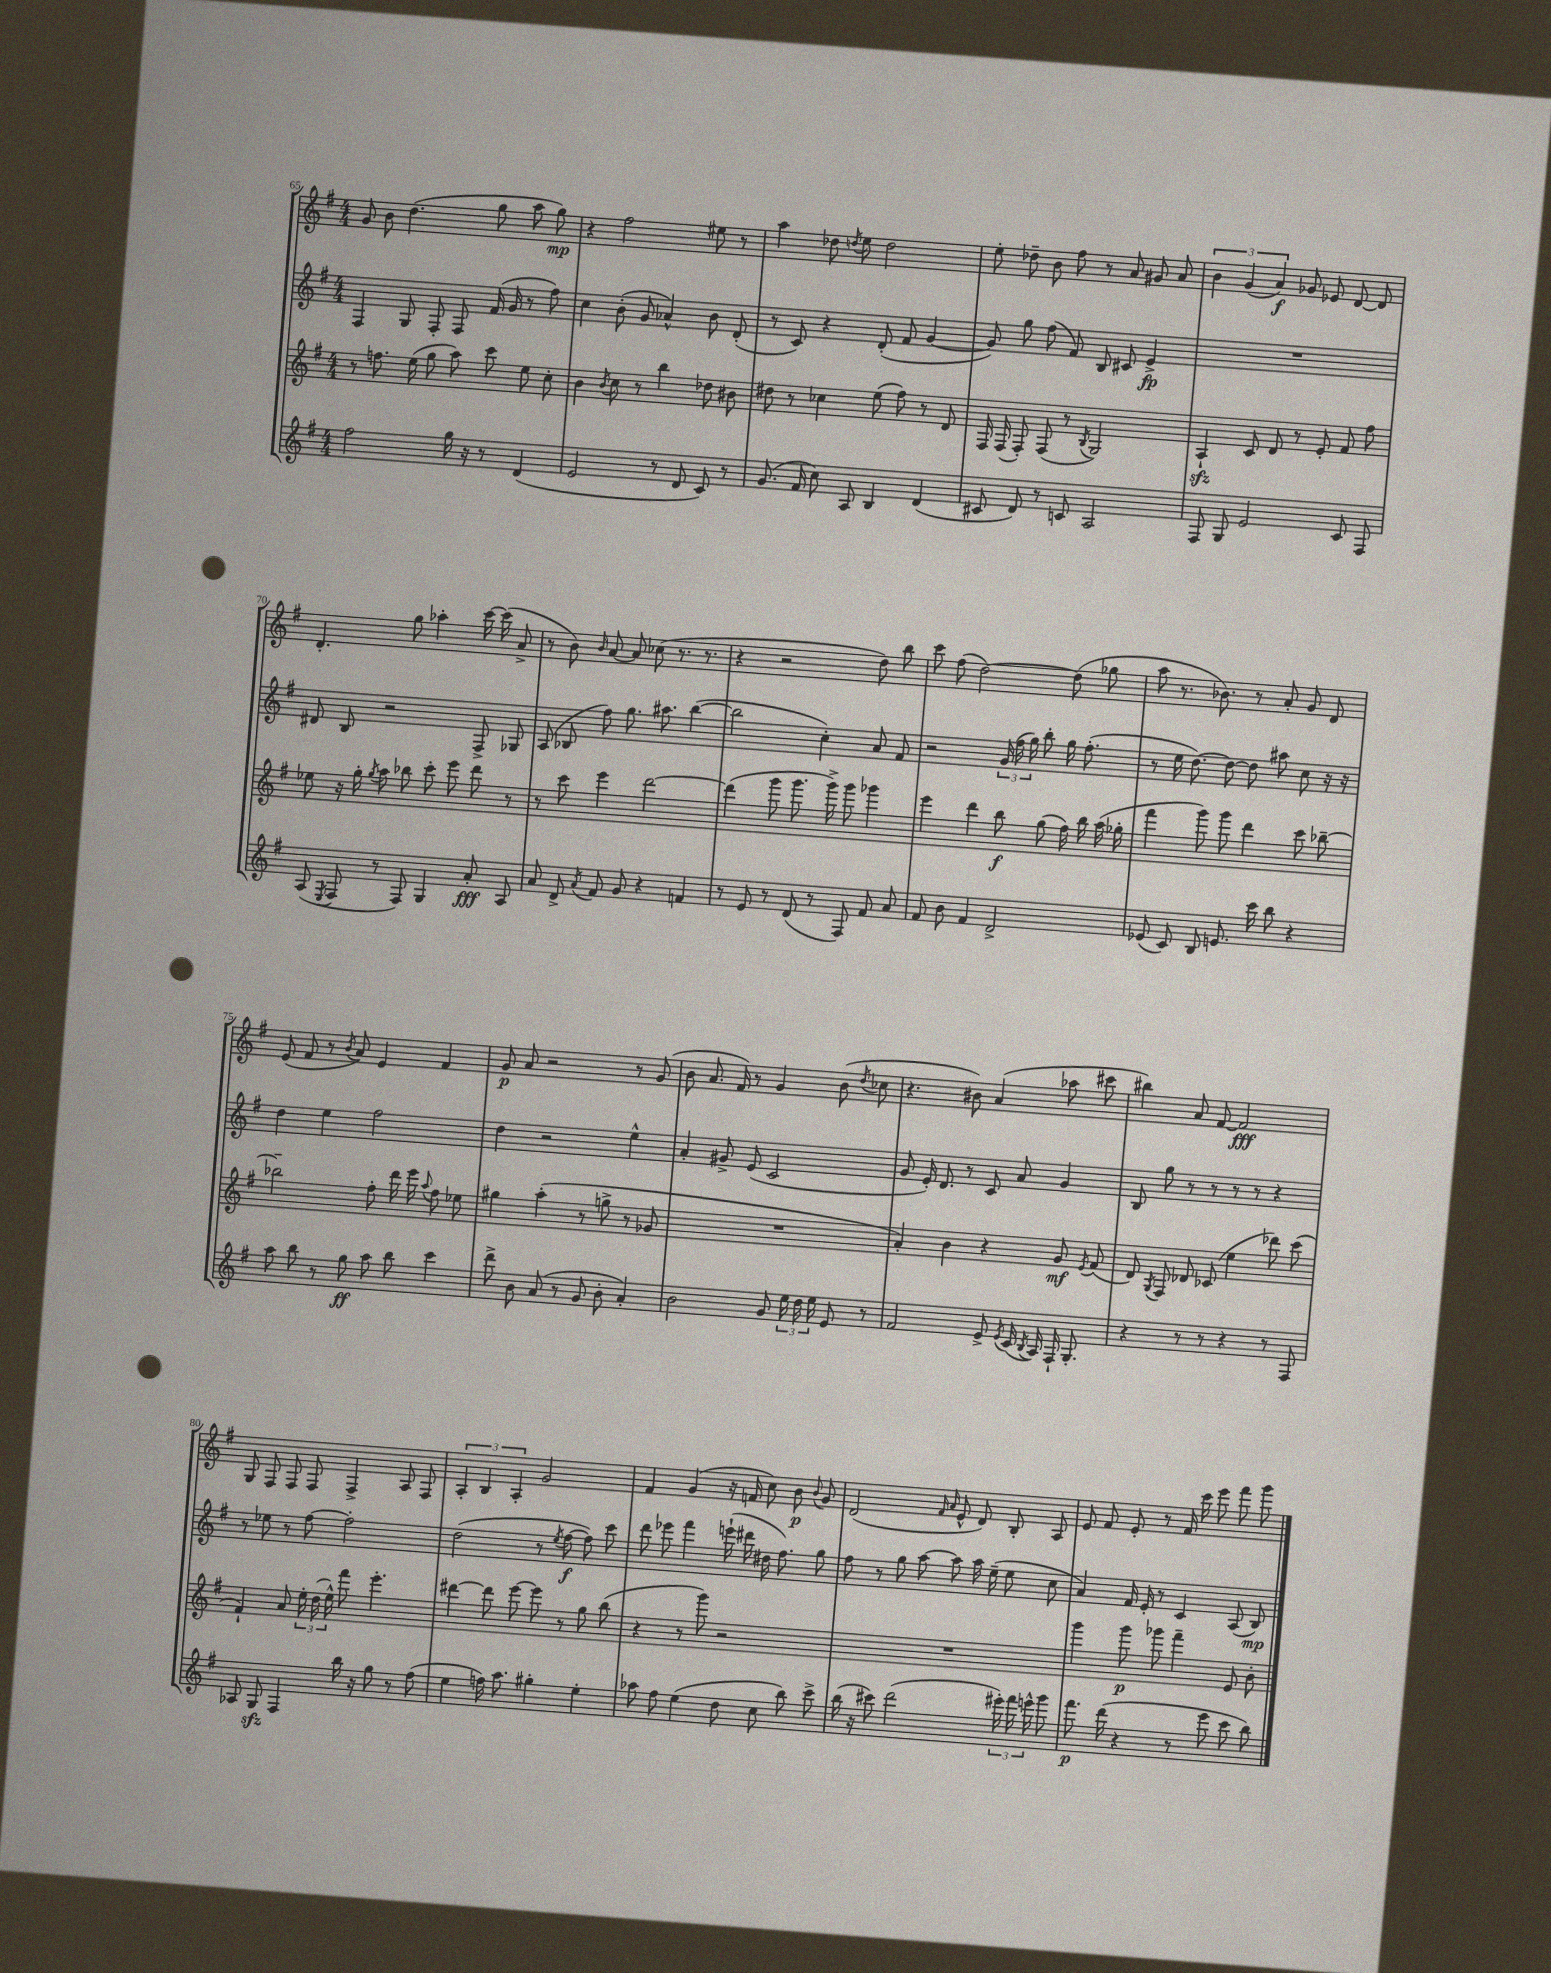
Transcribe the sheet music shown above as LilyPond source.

<<
\new StaffGroup <<
\new Staff = "s0" {
    \clef treble \key g \major \numericTimeSignature \time 4/4
    \autoBeamOff g'8 b'8 d''4.( g''8 a''8 g''8\mp) |
    r4 fis''2 eis''8 r8 |
    a''4 des''8 \acciaccatura { d''8 } e''8 d''2 |
    e''8-. des''8-- b'8 fis''8 r8 a'8 gis'8 a'8 |
    \tuplet 3/2 { b'4 g'4( a'4\f) } ges'8 ees'8 d'8~ d'8 |
    d'4.-. g''8 aes''4-. c'''16~ c'''16( a'8-> |
    r8 b'8) \grace { b'16 } a'8~ a'8 ces''8( r8. r8. |
    r4 r2 d''8) b''8 |
    c'''8 fis''8( d''2~) d''8( ges''8 |
    a''8 r8. bes'8.) r8 a'8-. g'8 d'8 |
    e'8( fis'8 r8 \acciaccatura { b'8 } a'8) e'4 fis'4 |
    g'8\p a'8 r2 r8 g'8( |
    b'8 a'8. fis'16) r8 g'4 b'8( \acciaccatura { d''8 } ces''8 |
    r4. bis'8) a'4( aes''8 cis'''8 |
    bis''4) a'8 fis'8~ fis'2\fff |
    g8 fis8 fis8 fis8 fis4-> a8 fis8 |
    \tuplet 3/2 { a4-. b4 a4-. } g'2 |
    fis'4 g'4( r16 f'16 c''8) b'8\p \appoggiatura { b'8 } g'8 |
    d'2( \grace { fis'16 a'16 } e'8-^ d'8) b8-. a8 |
    e'8 fis'8 e'8-. r8 fis'16 c'''16 e'''8 fis'''8 g'''8 \bar "|." |
}
\new Staff = "s1" {
    \clef treble \key g \major \numericTimeSignature \time 4/4
    \autoBeamOff fis4 g8 fis8-. fis8 fis'16( g'16 r8 fis''8) |
    c''4 b'8-.( g'8 aes'4-^) b'8 d'8-.( |
    r8 c'8) r4 d'8-.( fis'8 g'4~ |
    g'8) g''8 fis''8( fis'8) b8 cis'8 e'4->\fp |
    R1 |
    dis'8 b8 r2 fis8-> ges8 |
    a8( bes8 fis''8) g''8. ais''8. b''4~( |
    b''2 c''4-.) a'8 fis'8 |
    r2 \tuplet 3/2 { g'16( fis''16 g''16) } b''8-. g''16 fis''8.-.( |
    r8 e''16 d''8.~) d''8~ d''8 ais''8 c''8 r16 r16 |
    d''4 e''4 fis''2 |
    d''4 r2 e''4-^ |
    a'4-. gis'8-> e'8( c'2 |
    g'8 e'16-.) d'8. r8 c'8 a'8 g'4 |
    b8 g''8 r8 r8 r8 r8 r4 |
    r8 ees''8 r8 fis''8~ fis''2-. |
    d''2( r8 \acciaccatura { e''8 } fis''8~\f fis''8) c'''8 |
    d'''8 ees'''8 fis'''4 e'''16-!( dis'''16 dis''16 fis''8.) g''8 |
    fis''8 r8 g''8 a''8~ a''8 a''16 e''16--( e''8 c''8 |
    a'4) fis'16 e'16-. r8 c'4 a8( b8\mp) \bar "|." |
}
\new Staff = "s2" {
    \clef treble \key g \major \numericTimeSignature \time 4/4
    \autoBeamOff r8 f''8. e''16( g''8 a''8) c'''8 e''8 c''8-. |
    b'4 \acciaccatura { b'8 } c''8 r8 b''4 des''8 bis'8 |
    dis''8 r8 ces''4 e''8( fis''8) r8 d'8 |
    fis16 fis16( fis8-.) fis8( r8 \acciaccatura { b8 } g2) |
    a4-!\sfz c'8 d'8 r8 e'8-. fis'8 fis''8 |
    ees''8 r16 g''16-. \acciaccatura { g''8 } a''8 bes''8 c'''8-. e'''8 d'''8 r8 |
    r8 c'''8 e'''4 d'''2~ |
    d'''4( g'''8 g'''8. g'''16->) g'''8 ges'''4 |
    e'''4 d'''4 b''8\f g''8( fis''16) b''16 a''16( ges''16-. |
    fis'''4 g'''8) g'''8 d'''4 c'''8 bes''8~-- |
    bes''2-- fis''8-. d'''16 e'''16 \appoggiatura { a''8 } fis''8 ees''8 |
    gis''4 a''4-.( r8 g''8-> r8 ges'8 |
    R1 |
    a'4-.) b'4 r4 g'8\mf \acciaccatura { e'8 } fis'8( |
    d'8) \acciaccatura { g8 } fis8 des'8 ces'8( e''4 des'''8) c'''8( |
    fis'4-!) a'8 \tuplet 3/2 { e''16-. d''16( e''16-^) } fis'''8 e'''4.-. |
    dis'''4~ dis'''8 e'''8~ e'''8 r8 g''8 b''8( |
    r4 r8 g'''8) r2 |
    R1 |
    g'''4 g'''8\p ges'''8 fis'''4-- e'8 b'8-. \bar "|." |
}
\new Staff = "s3" {
    \clef treble \key g \major \numericTimeSignature \time 4/4
    \autoBeamOff fis''2 g''16 r16 r8 d'4( |
    e'2 r8 d'8 c'8) r8 |
    g'8.( fis'16 c''8) a8 b4 d'4( |
    cis'8 d'8) r8 c'8 a2 |
    fis8 g8 e'2 c'8 fis8 |
    a8( \acciaccatura { e8 } fis8 r8 fis8) g4 a'8-.\fff a8 |
    a'8 d'8-> \acciaccatura { a'8 } fis'8 g'8 r4 f'4 |
    r8 e'8 r8 d'8( r8 fis8) fis'8 a'8 |
    fis'8 b'8 fis'4 d'2-> |
    ees'8( c'8) b8 e'8. c'''16 b''8 r4 |
    a''8 b''8 r8 g''8\ff a''8 b''8 c'''4 |
    d'''8-> b'8 a'8( r8 g'8 b'8-. a'4-.) |
    b'2 g'8 \tuplet 3/2 { e''16 d''16 e''16 } e'8 r8 |
    fis'2 e'8-> \acciaccatura { e'8 } c'16( \acciaccatura { b8 } a16) fis16-! g8.-. |
    r4 r8 r8 r4 r8 fis8 |
    aes8 g8\sfz fis4 b''16 r16 g''8 r8 fis''8( |
    e''4 f''16) a''8. gis''4-. e''4-. |
    aes''8 fis''8 e''4( d''8 c''8 b''8) c'''8-> |
    b''16( r16 cis'''8) d'''2( \tuplet 3/2 { eis'''16-.) fis'''16 e'''16-^ } g'''8 |
    fis'''8.\p d'''16( r4 r8 e'''8 c'''8 b''8) \bar "|." |
}
>>
>>
\layout { \context { \Score currentBarNumber = #65 } }
